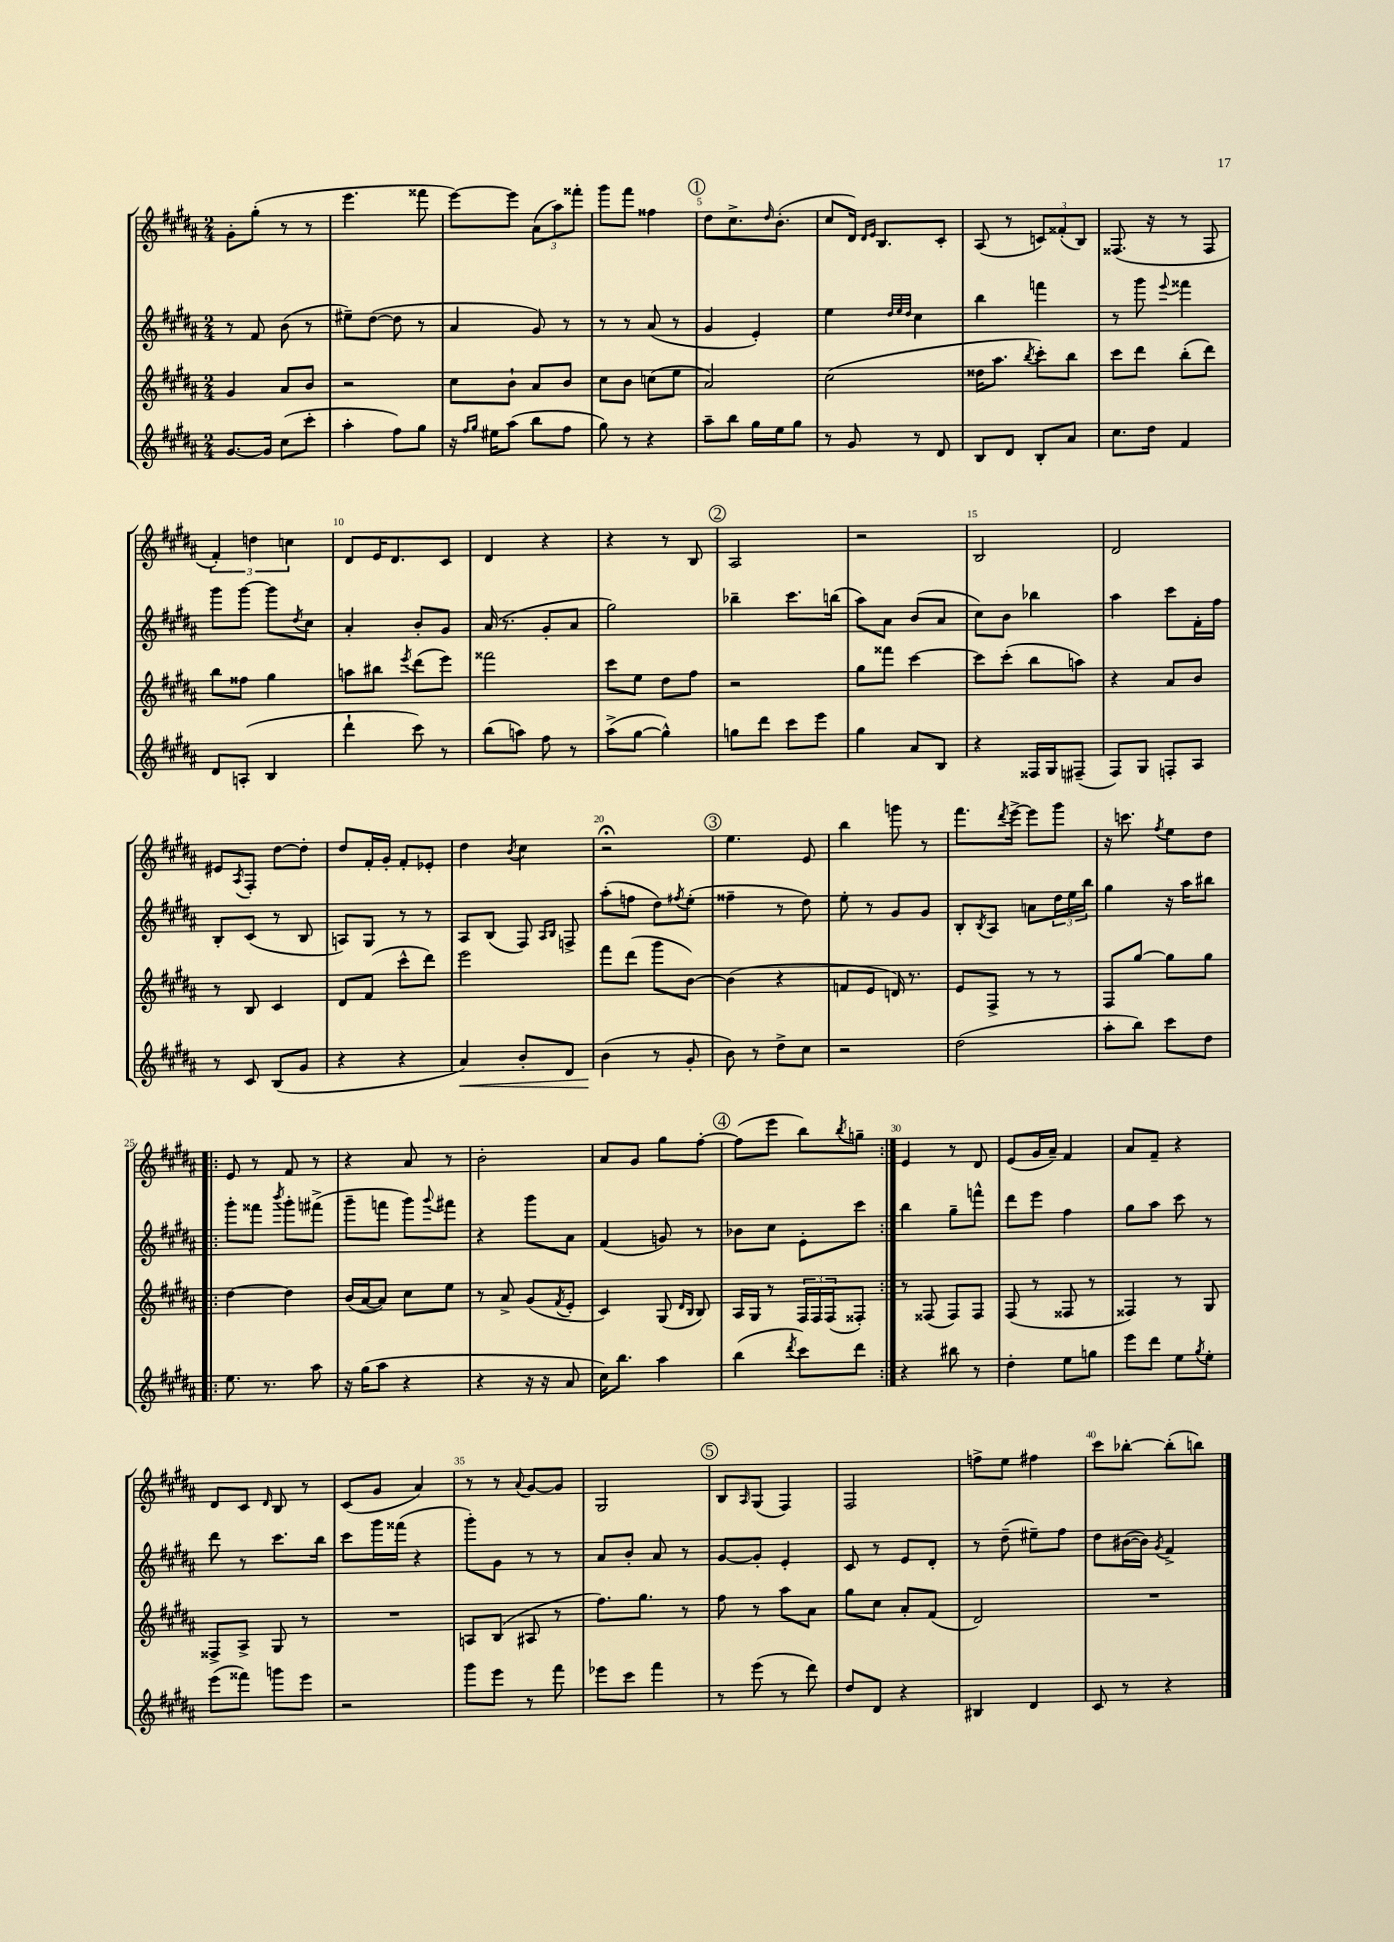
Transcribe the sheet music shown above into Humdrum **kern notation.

**kern	**dynam	**kern	**kern	**kern
*part4	*part4	*part3	*part2	*part1
*staff4	*staff4	*staff3	*staff2	*staff1
*clefG2	*	*clefG2	*clefG2	*clefG2
*k[f#c#g#d#a#]	*	*k[f#c#g#d#a#]	*k[f#c#g#d#a#]	*k[f#c#g#d#a#]
*M2/4	*	*M2/4	*M2/4	*M2/4
=1	=1	=1	=1	=1
[8.g#/L	.	4g#/	8r	8g#'\L
.	.	.	8f#/	(8gg#'\J
16g#/Jk]	.	.	.	.
(8cc#\L	.	8a#/L	(8b\	8r
8ccc#'\J	.	8b/J	8r	8r
=2	=2	=2	=2	=2
4aa#'\	.	2r	8ee#X~\L)	4.eee\
.	.	.	([8dd#\J	.
8ff#\L)	.	.	8dd#\]	.
8gg#\J	.	.	8r	8fff##X\
=3	=3	=3	=3	=3
16r	.	8cc#\L	4a#/	[8eee\L)
16qqff#/LL	.	.	.	.
16qqgg#/JJ	.	.	.	.
16ee#X\KL	.	.	.	.
(8aa#\J	.	8b`\J	.	8eee\J]
8bb\L	.	8a#/L	8g#/)	(12a#\L
.	.	.	.	12aa#\)
8ff#\J	.	8b/J	8r	.
.	.	.	.	12fff##X'\J
=4	=4	=4	=4	=4
8gg#\)	.	8cc#\L	8r	8ggg#\L
8r	.	8b\J	8r	8fff#\J
4r	.	(8ccn\L	(8a#/	4ff##X\
.	.	8ee\J	8r	.
!!LO:REH:place=s1:t=1
=5	=5	=5	=5	=5
8aa#~\L	.	2a#/)	4g#/	8dd#\L
8bb\J	.	.	.	8.cc#^\
16gg#\LL	.	.	4e'/)	.
.	.	.	.	16qqdd#/
16ee\J	.	.	.	(8.b'\J
8gg#\J	.	.	.	.
=6	=6	=6	=6	=6
8r	.	(2cc#\	4ee\	8cc#/L
8g#/	.	.	.	16d#/Jk)
.	.	.	.	16qqd#/LL
.	.	.	.	16qqe/JJ
.	.	.	.	8.B/L
.	.	.	32qqdd#/LLL	.
.	.	.	32qqee/	.
.	.	.	32qqdd#/JJJ	.
8r	.	.	4cc#\	.
8d#/	.	.	.	8c#'/J
=7	=7	=7	=7	=7
8B/L	.	16dd##X\KL	4bb\	(8A#/
.	.	8.aa#\J	.	.
8d#/J	.	.	.	8r
.	.	8qbb/	.	.
8B'/L	.	8ccc#'\L)	4fffn\	12cn/L)
.	.	.	.	(12f##X'/
8a#/J	.	8bb\J	.	.
.	.	.	.	12B/J)
=8	=8	=8	=8	=8
8.cc#\L	.	8ccc#\L	8r	(8.F##X/
.	.	8ddd#\J	8ggg#\	.
16dd#\Jk	.	.	.	16r
.	.	.	8qqeee/	.
4f#/	.	(8bb'\L	4fff##X\	8r
.	.	8ddd#\J)	.	8F##/
!!LO:LB:g=z
=9	=9	=9	=9	=9
8d#/L	.	8bb\L	8ggg#\L	6f#'/)
(8An'/J	.	8ff##X\J	[8ggg#\J	.
.	.	.	.	6ddn\
4B/	.	4gg#\	8ggg#\L]	.
.	.	.	.	6ccn\
.	.	.	8qdd#/	.
.	.	.	8cc#\J	.
=10	=10	=10	=10	=10
4ddd#`\	.	8aan\L	4a#'/	8d#/L
.	.	8bb#X\J	.	16e/K
.	.	.	.	8.d#/
.	.	8qeee/	.	.
8ccc#\)	.	(8ddd#\L	8b'/L	.
8r	.	8eee\J)	8g#/J	8c#/J
=11	=11	=11	=11	=11
(8bb\L	.	2fff##X\	(16a#/	4d#/
.	.	.	8.r	.
8aan\J)	.	.	.	.
8ff#\	.	.	8g#'/L	4r
8r	.	.	8a#/J	.
=12	=12	=12	=12	=12
(8aa#^\L	.	8ccc#\L	2gg#\)	4r
[8gg#\J	.	8ee\J	.	.
4gg#^^\])	.	8dd#\L	.	8r
.	.	8ff#\J	.	8B/
!!LO:REH:place=s1:t=2
=13	=13	=13	=13	=13
8ggn\L	.	2r	4bb-X~\	2A#/
8ddd#\J	.	.	.	.
8ccc#\L	.	.	8.ccc#\L	.
8eee\J	.	.	.	.
.	.	.	(16bbn\Jk	.
=14	=14	=14	=14	=14
4gg#\	.	8gg#\L	8aa#\L)	2r
.	.	8fff##X\J	8a#\J	.
8a#/L	.	[4ccc#\	(8b/L	.
8B/J	.	.	8a#/J	.
=15	=15	=15	=15	=15
4r	.	8ccc#\L]	8cc#\L)	2B/
.	.	(8ccc#'\J	8b\J	.
16F##X/LL	.	8bb\L	4bb-X\	.
16G#/J	.	.	.	.
(8F#X~/J	.	8aan\J)	.	.
=16	=16	=16	=16	=16
8F#/L)	.	4r	4aa#\	2d#/
8G#/J	.	.	.	.
8Fn'/L	.	8a#/L	8ccc#\L	.
8A#/J	.	8b/J	16f#'\L	.
.	.	.	16ff#\JJ	.
!!LO:LB:g=z
=17	=17	=17	=17	=17
8r	.	8r	8B'/L	8e#X/L
.	.	.	.	8qA#/
8c#/	.	8B/	(8c#/J	8F#'/J
(8B/L	.	4c#/	8r	[8dd#\L
8g#/J	.	.	8B/	8dd#'\J]
=18	=18	=18	=18	=18
4r	.	8d#/L	8An/L)	8dd#/L
.	.	(8f#/J	8G#/J	16f#'/L
.	.	.	.	16g#'/JJ
4r	.	8ccc#^^\L	8r	8f#'/L
.	.	8ddd#\J)	8r	8e-X'/J
=19	=19	=19	=19	=19
!	!LO:HP:b	!	!	!
4a#/)	<	2eee\	8A#/L	4dd#\
.	.	.	(8B/J	.
.	.	.	.	8qb/
8b'/L	.	.	8F#/)	4cc#\
.	.	.	16qqA#/LL	.
.	.	.	16qqB/JJ	.
8d#/J	.	.	8Fn^/	.
=20	=20	=20	=20	=20
(4b\	.	8fff#\L	(8aa#'\L	2r;<
.	.	(8ddd#\J	8ffn\J	.
8r	[	8ggg#\L	8dd#\L)	.
.	.	.	8qff#X/	.
8g#'/	.	[8b\J)	(8ee'\J	.
!!LO:REH:place=s1:t=3
=21	=21	=21	=21	=21
8b\)	.	(4b\]	4ff##X~\	4.ee\
8r	.	.	.	.
8dd#^\L	.	4r	8r	.
8cc#\J	.	.	8dd#\)	8e/
=22	=22	=22	=22	=22
2r	.	8fn/L	8ee'\	4bb\
.	.	8e/J	8r	.
.	.	16dn/)	8g#/L	8gggn\
.	.	8.r	.	.
.	.	.	8g#/J	8r
=23	=23	=23	=23	=23
(2dd#\	.	8e/L	8B'/L	8.fff#\L
.	.	.	8qB/	.
.	.	8F#^/J	8A#/J	.
.	.	.	.	8qddd#/
.	.	.	.	[16eee^\Jk
.	.	8r	8an\L	8eee\L]
.	.	8r	24dd#\L	8ggg#\J
.	.	.	24ee\	.
.	.	.	24bb\JJ	.
=24	=24	=24	=24	=24
8aa#'\L	.	8F#/L	4gg#\	16r
.	.	.	.	8.cccn\
8bb\J)	.	[8gg#/J	.	.
.	.	.	.	8qff#/
8ccc#\L	.	8gg#\L]	16r	8ee\L
.	.	.	16aa#\KL	.
8dd#\J	.	8gg#\J	8bb#X\J	8dd#\J
!!LO:LB:g=z
=25!|:	=25!|:	=25!|:	=25!|:	=25!|:
8.ee\	.	[4dd#\	8ggg#'\L	8e/
.	.	.	8fff##X\J	8r
8.r	.	.	.	.
.	.	.	8qbbb/	.
.	.	4dd#\]	8ggg#'\L	8f#/
8aa#\	.	.	(8fff#X^\J	8r
=26	=26	=26	=26	=26
16r	.	(16b/LL	8ggg#~\L	4r
(16gg#\KL	.	[16a#/J	.	.
8aa#\J	.	8a#/J])	8fffn\J	.
4r	.	8cc#\L	8ggg#\L)	8a#/
.	.	.	8qqggg#/	.
.	.	8ee\J	8fff#X\J	8r
=27	=27	=27	=27	=27
4r	.	8r	4r	2b'\
.	.	8a#^/	.	.
16r	.	(8g#/L	8ggg#\L	.
16r	.	.	.	.
.	.	8qf#/	.	.
8a#/	.	8e'/J	8a#\J	.
=28	=28	=28	=28	=28
16cc#\KL)	.	4c#/)	(4f#/	8a#/L
8.bb\J	.	.	.	.
.	.	.	.	8g#/J
4aa#\	.	(8G#/	8gn/)	8gg#\L
.	.	16qqd#/LL	.	.
.	.	16qqB/JJ	.	.
.	.	8B/)	8r	[8ff#'\J
!!LO:REH:place=s1:t=4
=29	=29	=29	=29	=29
(4bb\	.	16A#/LL	8b-X\L	(8ff#\L]
.	.	16G#/JJ	.	.
.	.	8r	8cc#\J	8eee\J
8qddd#/	.	.	.	.
8ccc#\L)	.	24F#/LL	8e'\L	8bb\L)
.	.	24F#/	.	.
.	.	(24F#/J	.	.
.	.	.	.	8qbb/
8ddd#\J	.	8F##X'/J)	8ccc#\J	8ggn~\J
=30:|!	=30:|!	=30:|!	=30:|!	=30:|!
4r	.	8r	4bb\	4e/
.	.	(8F##X/	.	.
8bb#X\	.	8F##/L)	8gg#~\L	8r
8r	.	8F##/J	8fffn^^\J	8d#/
=31	=31	=31	=31	=31
4dd#'\	.	(8F#/	8ddd#\L	(8e/L
.	.	8r	8eee\J	16g#/L
.	.	.	.	16a#~/JJ)
8ee\L	.	8F##X/	4ff#\	4f#/
8ggn\J	.	8r	.	.
=32	=32	=32	=32	=32
8eee\L	.	4F##X/)	8gg#\L	8a#/L
8ddd#\J	.	.	8aa#\J	8f#~/J
8ee\L	.	8r	8ccc#\	4r
8qgg#/	.	.	.	.
8ee'\J	.	8G#/	8r	.
!!LO:LB:g=z
=33	=33	=33	=33	=33
(8eee\L	.	8F##X^/L	8ddd#\	8d#/L
8fff##X\J)	.	8A#^/J	8r	8c#/J
.	.	.	.	16qqd#/
8gggn\L	.	8G#/	8.ccc#\L	8B/
8eee\J	.	8r	.	8r
.	.	.	16bb\Jk	.
=34	=34	=34	=34	=34
2r	.	2r	8ccc#\L	(8c#/L
.	.	.	16ggg#\L	8g#/J
.	.	.	(16fff##X\JJ	.
.	.	.	4r	4a#/)
=35	=35	=35	=35	=35
8ggg#\L	.	8An/L	8ggg#'\L)	8r
8eee\J	.	(8B/J	8g#\J	8r
.	.	.	.	8qqa#/
8r	.	8A#X/	8r	[8g#/L
8fff#\	.	8r	8r	8g#/J]
=36	=36	=36	=36	=36
8eee-X\L	.	8.ff#\L)	8a#/L	2G#/
8ccc#\J	.	.	8b'/J	.
.	.	8.gg#\J	.	.
4fff#\	.	.	8a#/	.
.	.	8r	8r	.
!!LO:REH:place=s1:t=5
=37	=37	=37	=37	=37
8r	.	8ff#\	[8g#/L	8B/L
.	.	.	.	16qqA#/
(8eee\	.	8r	8g#'/J]	(8G#/J
8r	.	8aa#\L	4e'/	4F#/)
8ddd#\)	.	8a#\J	.	.
=38	=38	=38	=38	=38
8dd#/L	.	8gg#\L	8c#/	2F#/
8d#/J	.	8cc#\J	8r	.
4r	.	8a#'/L	8e/L	.
.	.	(8f#/J	8d#'/J	.
=39	=39	=39	=39	=39
4B#X/	.	2d#/)	8r	8ffn^\L
.	.	.	(8dd#~\	8ee\J
4d#/	.	.	8ee#X~\L)	4ff#X\
.	.	.	8ff#\J	.
=40	=40	=40	=40	=40
8c#/	.	2r	8dd#\L	8ccc#\L
8r	.	.	([16b#X\L	[8bb-X'\J
.	.	.	16b#\JJ])	.
.	.	.	8qg#/	.
4r	.	.	4f#^/	(8bb-'\L]
.	.	.	.	8bbn\J)
==	==	==	==	==
*-	*-	*-	*-	*-
